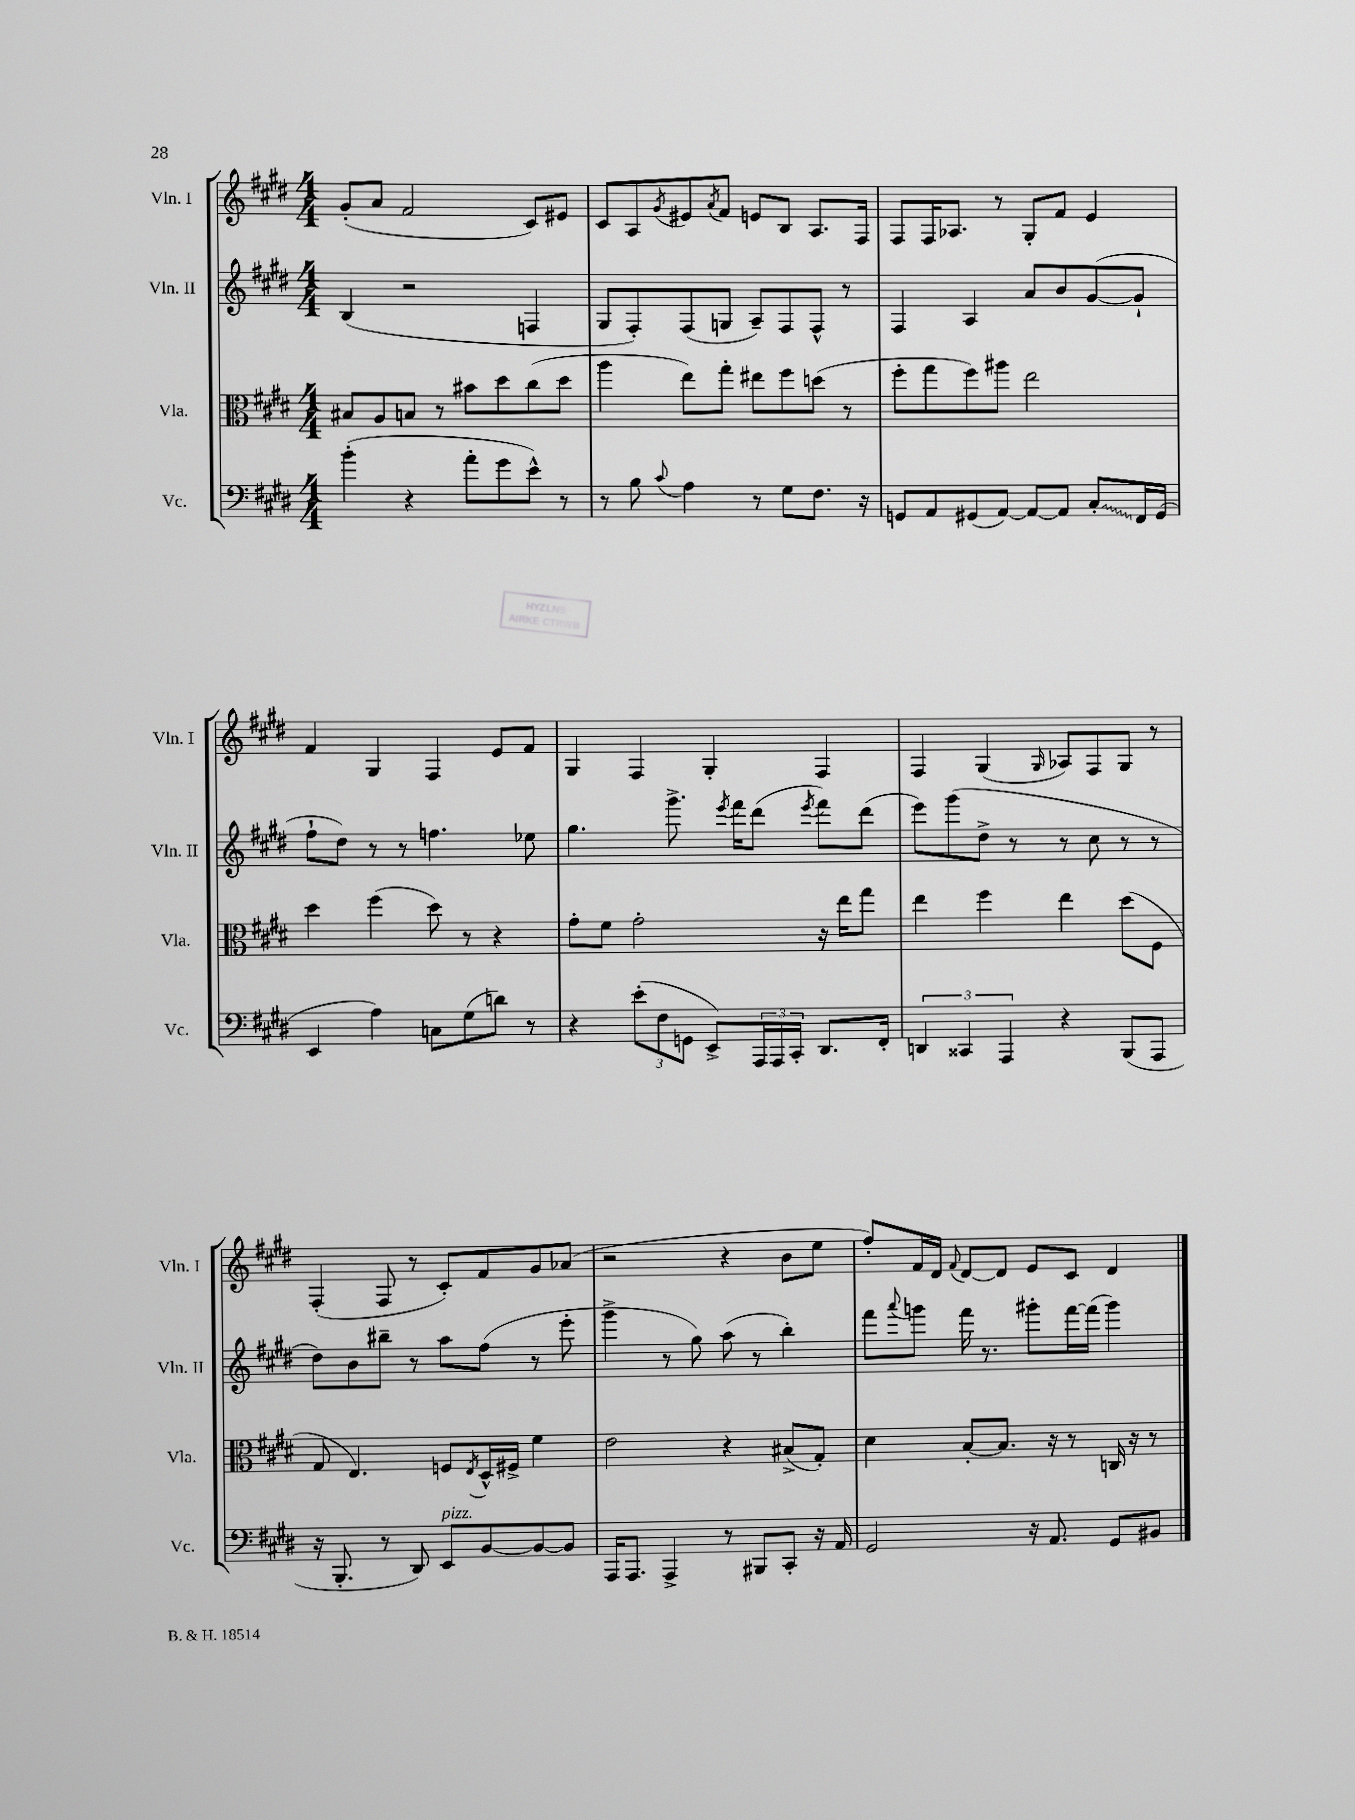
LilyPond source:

<<
\new StaffGroup <<
\new Staff = "s0" \with { instrumentName = "Vln. I" shortInstrumentName = "Vln. I" } {
    \clef treble \key e \major \numericTimeSignature \time 4/4
    gis'8-.( a'8 fis'2 cis'8) eis'8 |
    cis'8 a8 \acciaccatura { gis'8 } eis'8 \acciaccatura { a'8 } fis'8 e'8 b8 a8. fis16 |
    fis8 fis16 aes8. r8 gis8-. fis'8 e'4 |
    fis'4 gis4 fis4 e'8 fis'8 |
    gis4 fis4 gis4-. fis4 |
    fis4 gis4( \grace { gis16 } aes8) fis8 gis8 r8 |
    fis4-.( fis8 r8 cis'8-.) fis'8 gis'8 aes'8( |
    r2 r4 b'8 e''8 |
    fis''8-.) fis'16 dis'16 \appoggiatura { fis'8 } dis'8~ dis'8 e'8 cis'8 dis'4 \bar "|." |
}
\new Staff = "s1" \with { instrumentName = "Vln. II" shortInstrumentName = "Vln. II" } {
    \clef treble \key e \major \numericTimeSignature \time 4/4
    b4( r2 f4 |
    gis8 fis8-.) fis8( g8 a8--) fis8 fis8-^ r8 |
    fis4 a4 a'8 b'8 gis'8~( gis'8-! |
    fis''8-! dis''8) r8 r8 f''4. ees''8 |
    gis''4. gis'''8.-> \acciaccatura { e'''8 } fis'''16 dis'''8( \acciaccatura { e'''8 } fis'''8) dis'''8( |
    e'''8) gis'''8( dis''8-> r8 r8 cis''8 r8 r8 |
    dis''8) b'8 bis''8-- r8 a''8 fis''8( r8 e'''8-. |
    gis'''4-> r8 gis''8) a''8( r8 b''4-.) |
    fis'''8 \appoggiatura { a'''8 } g'''8 fis'''16 r8. gis'''8-. fis'''16~ fis'''16( gis'''4) \bar "|." |
}
\new Staff = "s2" \with { instrumentName = "Vla." shortInstrumentName = "Vla." } {
    \clef alto \key e \major \numericTimeSignature \time 4/4
    bis8 a8 b8 r8 bis'8 dis''8 cis''8( dis''8 |
    a''4 e''8) gis''8-. eis''8 fis''8 d''8( r8 |
    fis''8-. gis''8 fis''8) ais''8 e''2 |
    dis''4 fis''4( dis''8) r8 r4 |
    gis'8-. fis'8 gis'2-. r16 e''16 gis''8 |
    e''4 fis''4 e''4 dis''8( fis8 |
    gis8 e4.) f8 \acciaccatura { e8 } dis16-^ fis16-> fis'4 |
    e'2 r4 bis8->( gis8-.) |
    dis'4 b8~-. b8. r16 r8 c16 r16 r8 \bar "|." |
}
\new Staff = "s3" \with { instrumentName = "Vc." shortInstrumentName = "Vc." } {
    \clef bass \key e \major \numericTimeSignature \time 4/4
    b'4-.( r4 a'8-. gis'8 e'8-^) r8 |
    r8 b8 \appoggiatura { cis'8 } a4 r8 gis8 fis8. r16 |
    g,8 a,8 gis,8( a,8~) a,8~ a,8 \once \override Glissando.style = #'zigzag cis8-.\glissando fis,16 gis,16( |
    e,4 a4) c8 gis8( d'8) r8 |
    r4 \tuplet 3/2 { e'8-.( fis8 g,8 } e,8->) \tuplet 3/2 { a,,16 a,,16 cis,16-. } dis,8. fis,16-. |
    \tuplet 3/2 { d,4 cisis,4 a,,4 } r4 b,,8( a,,8 |
    r16 b,,8.-. r8 dis,8) e,8^\markup { \italic "pizz." } b,8~ b,8~ b,8 |
    a,,16 a,,8. a,,4-> r8 bis,,8 cis,8-. r16 a,16 |
    gis,2 r16 a,8. gis,8 bis,8 \bar "|." |
}
>>
>>
\layout { \context { \Score \remove "Bar_number_engraver" } }
